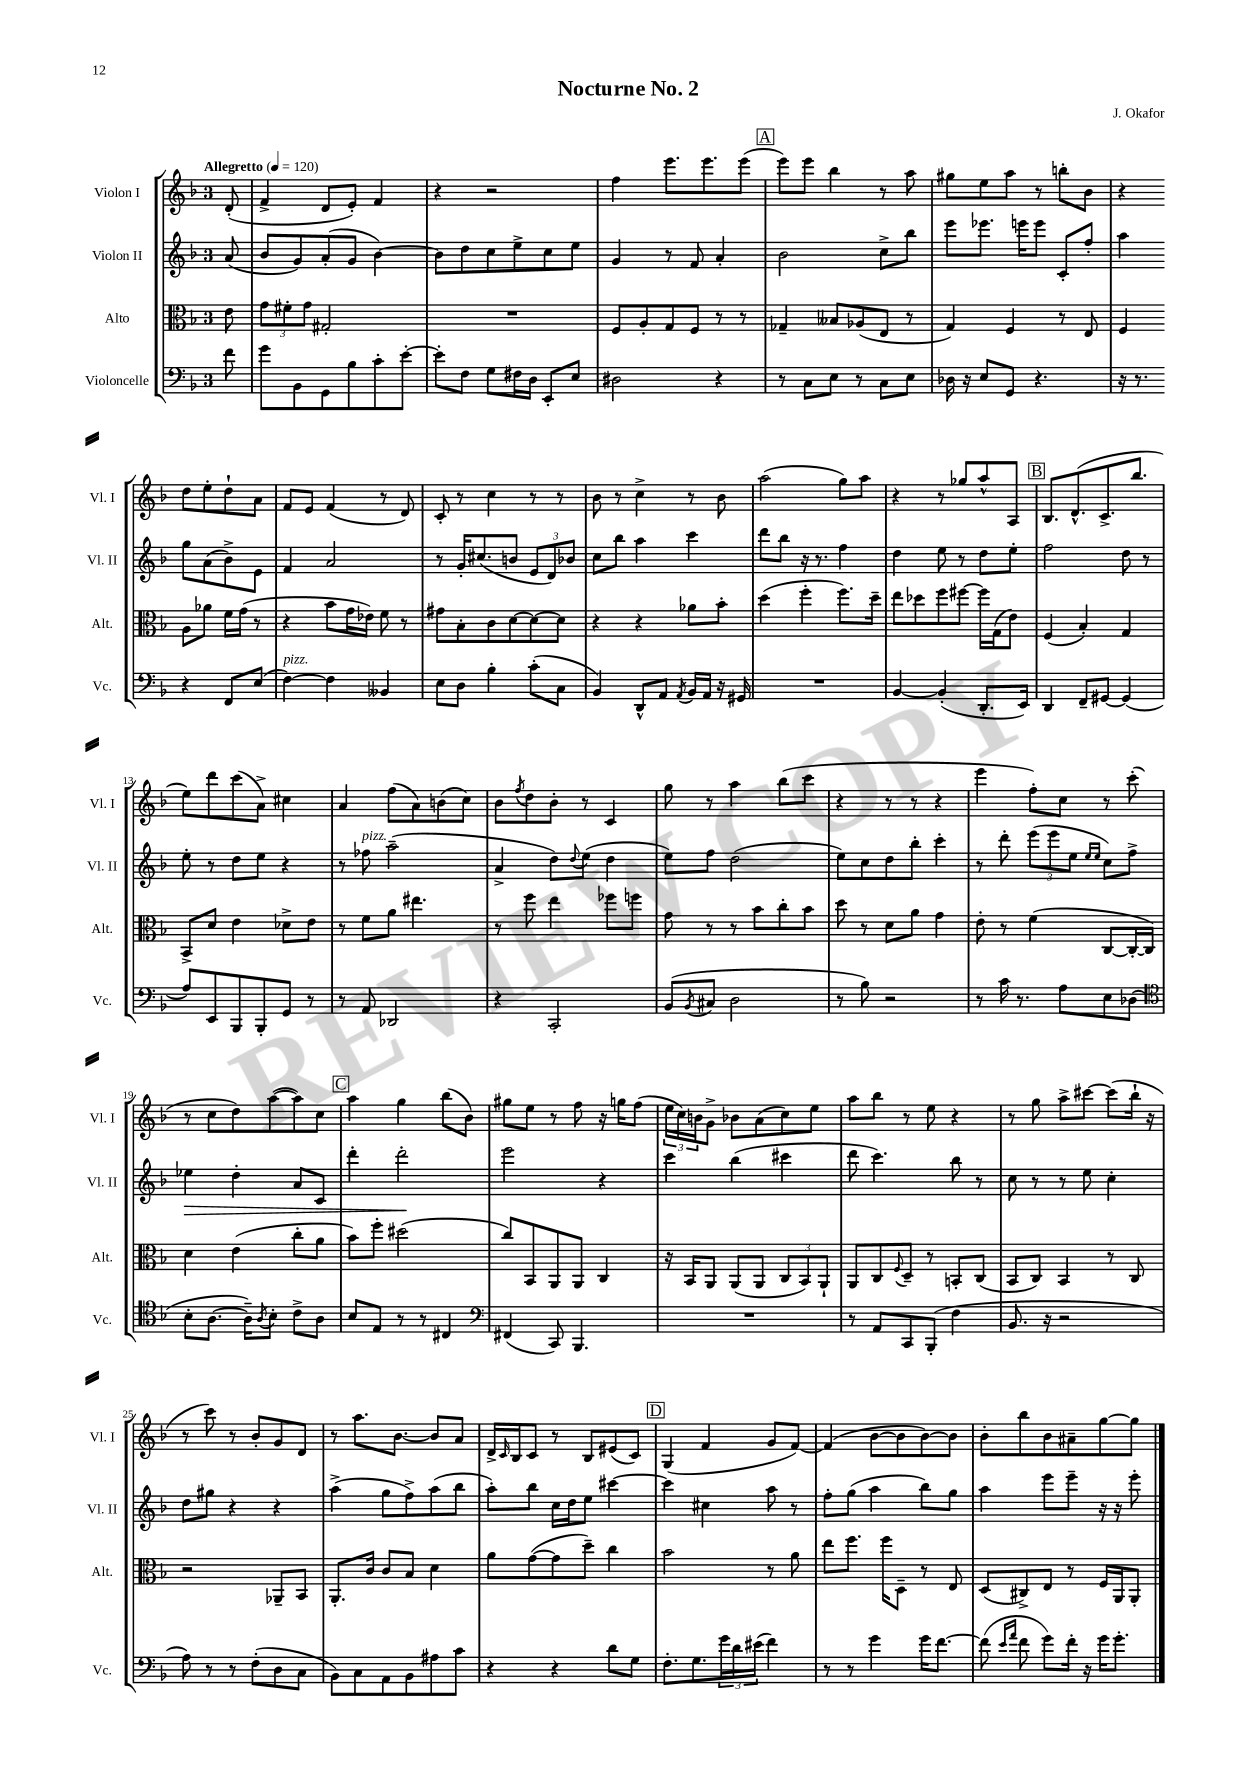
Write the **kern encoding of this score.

**kern	**kern	**kern	**dynam	**kern
*part4	*part3	*part2	*part2	*part1
*staff4	*staff3	*staff2	*staff2	*staff1
*I"Violoncelle	*I"Alto	*I"Violon II	*	*I"Violon I
*I'Vc.	*I'Alt.	*I'Vl. II	*	*I'Vl. I
*clefF4	*clefC3	*clefG2	*	*clefG2
*k[b-]	*k[b-]	*k[b-]	*	*k[b-]
*M3/4	*M3/4	*M3/4	*	*M3/4
*MM120	*MM120	*MM120	*	*MM120
=	=	=	=	=
!	!	!	!	!LO:TX:a:B:t=Allegretto
8f\	8e\	(8a/	.	(8d'/
=1	=1	=1	=1	=1
8g\L	12g\L	8b-/L	.	4f^/
.	12f#X'\	.	.	.
8BB-\	.	8g/)	.	.
.	12g\J	.	.	.
8GG\	2G#X'/	(8a'/	.	8d/L
8B-\	.	8g/J	.	8e'/J)
8c'\	.	[4b-\)	.	4f/
[8e'\J	.	.	.	.
=2	=2	=2	=2	=2
8e'\L]	2.r	8b-\L]	.	4r
8F\J	.	8dd\	.	.
8G\L	.	8cc\	.	2r
16F#X\L	.	8ee^\	.	.
16D\JJ	.	.	.	.
8EE'/L	.	8cc\	.	.
8E/J	.	8ee\J	.	.
=3	=3	=3	=3	=3
2D#X\	8F/L	4g/	.	4ff\
.	8A'/	.	.	.
.	8G/	8r	.	8.eee\L
.	8F/J	8f/	.	.
.	.	.	.	8.eee\
4r	8r	4a'/	.	.
.	8r	.	.	(8eee\J
!!LO:REH:place=s1:t=A
=4	=4	=4	=4	=4
8r	4G-X~/	2b-\	.	8eee\L)
8C\L	.	.	.	8eee\J
8E\J	8B--X/L	.	.	4bb-\
8r	(8A-X/	.	.	.
8C\L	8E/J	8cc^\L	.	8r
8E\J	8r	8bb-\J	.	8aa\
=5	=5	=5	=5	=5
16D-X\	4G/)	8eee\L	.	8gg#X\L
16r	.	.	.	.
8E/L	.	8.eee-X\J	.	8ee\
8GG/J	4F/	.	.	8aa\J
.	.	16eeen\KL	.	.
4.r	.	8eee\J	.	8r
.	8r	8c'/L	.	8bbn'\L
.	8E/	8ff'/J	.	8b-\J
=6	=6	=6	=6	=6
16r	4F/	4aa\	.	4r
8.r	.	.	.	.
4r	8A\L	8gg\L	.	8dd\L
.	8a-X\J	(8a\	.	8ee'\
8FF/L	16f\LL	8b-^\)	.	8dd`\
.	(16g\JJ	.	.	.
(8E/J	8r	8e\J	.	8a\J
!!LO:LB:g=z
=7	=7	=7	=7	=7
!LO:TX:a:i:t=pizz.	!	!	!	!
[4F\)	4r	4f/	.	8f/L
.	.	.	.	8e/J
4F\]	8b-\L	2a/	.	(4f/
.	16g\L	.	.	.
.	16e-X\JJ)	.	.	.
4BB--X/	8f\	.	.	8r
.	8r	.	.	8d/)
=8	=8	=8	=8	=8
8E\L	8g#X\L	8r	.	8c'/
8D\J	8B-'\	16g'/KL	.	8r
.	.	(8.cc#X/	.	.
4B-'\	8c\	.	.	4cc\
.	[8d\	8bn/J	.	.
(8c'\L	8d\_	12e/L	.	8r
.	.	12d/)	.	.
8C\J	8d\J]	.	.	8r
.	.	12b-X/J	.	.
=9	=9	=9	=9	=9
4BB-/)	4r	8cc\L	.	8b-\
.	.	8bb-\J	.	8r
8DD^^/L	4r	4aa\	.	4cc^\
8AA/J	.	.	.	.
8qAA/	.	.	.	.
16BB-/LL	8a-X\L	4ccc\	.	8r
16AA/JJ	.	.	.	.
16r	8b-'\J	.	.	8b-\
16GG#X/	.	.	.	.
=10	=10	=10	=10	=10
2.r	(4dd\	8ddd\L	.	(2aa\
.	.	8bb-\J	.	.
.	4ff'\	16r	.	.
.	.	8.r	.	.
.	8.ff\L)	4ff\	.	8gg\L)
.	.	.	.	8aa\J
.	16dd~\Jk	.	.	.
=11	=11	=11	=11	=11
[4BB-/	8ee\L	4dd\	.	4r
.	8dd-X\	.	.	.
(4BB-'/]	8ff\	8ee\	.	8r
.	[8ff#X\J	8r	.	8gg-X/L
8.DD'/L	16ff#\LL]	8dd\L	.	8aa^^/
.	(16G\J	.	.	.
.	8e\J)	8ee'\J	.	8A/J
16EE/Jk)	.	.	.	.
!!LO:REH:place=s1:t=B
=12	=12	=12	=12	=12
4DD/	(4F/	2ff\	.	8.B-/L
.	.	.	.	(8.d^^/
8FF~/L	4B-'/)	.	.	.
[8GG#X/J	.	.	.	8.c^/
(4GG#/]	4G/	8dd\	.	.
.	.	.	.	8.bb-/J
.	.	8r	.	.
!!LO:LB:g=z
=13	=13	=13	=13	=13
8A/L)	8BB-^/L	8ee'\	.	8ee\L)
8EE/	8d/J	8r	.	8ddd\
8BBB-/	4e\	8dd\L	.	(8ccc\
8BBB-'/	.	8ee\J	.	8a^\J)
8GG/J	8d-X^\L	4r	.	4cc#X\
8r	8e\J	.	.	.
=14	=14	=14	=14	=14
8r	8r	8r	.	4a/
!	!	!LO:TX:a:i:t=pizz.	!	!
8AA/	8f\L	8ff-X\	.	.
2DD-X/	8a\J	(2aa~\	.	(8ff\L
.	4.ee#X\	.	.	8a\)
.	.	.	.	(8bn\
.	.	.	.	8cc\J)
=15	=15	=15	=15	=15
4r	8r	4a^/	.	8b-\L
.	.	.	.	8qff/
.	8ff\	.	.	8dd\
2CC'/	4ee\	8dd\L)	.	8b-'\J
.	.	8qqdd/	.	.
.	.	(8ee\J	.	8r
.	8ff-X\L	4dd\	.	4c/
.	8ffn\J	.	.	.
=16	=16	=16	=16	=16
(8BB-/L	8g\	8ee\L)	.	8gg\
8qBB-/	.	.	.	.
8C#X/J	8r	8ff\J	.	8r
2D\	8r	(2dd\	.	4aa\
.	8b-\L	.	.	.
.	8cc'\	.	.	(8bb-\L
.	8b-\J	.	.	8ccc\J
=17	=17	=17	=17	=17
8r	8dd\	8ee\L)	.	4r
8B-\)	8r	8cc\	.	.
2r	8d\L	8dd\	.	8r
.	8a\J	8bb-'\J	.	8r
.	4g\	4ccc'\	.	4r
=18	=18	=18	=18	=18
8r	8e'\	8r	.	4eee\
16c\	8r	8ddd'\	.	.
8.r	.	.	.	.
.	(4f\	(12eee\L	.	8ff'\L)
.	.	12eee\	.	.
8A\L	.	.	.	8cc\J
.	.	12ee\J	.	.
.	.	16qqee/LL	.	.
.	.	16qqee/JJ	.	.
8E\	[8C/L	8cc\L)	.	8r
(8D-X\J	16C'/L_	8ff^\J	.	(8ccc'\
.	16C/JJ])	.	.	.
!!LO:LB:g=z
=19	=19	=19	=19	=19
*clefC4	*	*	*	*
!	!	!	!LO:HP:b	!
8B-'\L	4d\	4ee-X\	>	8r
[8.A\J	.	.	.	8cc\L
.	(4e\	4dd'\	.	8dd\)
16A~\KL])	.	.	.	.
8qA/	.	.	.	.
8B-'\J	.	.	.	([8aa\
8c^\L	8cc'\L	8a/L	.	8aa\])
8A\J	8a\J	8c/J	.	8cc\J
!!LO:REH:place=s1:t=C
=20	=20	=20	=20	=20
8B-/L	8b-\L)	4ddd'\	.	4aa\
8E/J	8ff'\J	.	.	.
8r	(2dd#X\	2ddd'\	.	4gg\
8r	.	.	.	.
4C#X/	.	.	.	(8bb-\L
.	.	.	.	8b-\J)
.	.	.	]	.
=21	=21	=21	=21	=21
*clefF4	*	*	*	*
(4FF#X/	8cc/L)	2eee\	.	8gg#X\L
.	8BB-/	.	.	8ee\J
8CC/)	8AA/	.	.	8r
4.BBB-/	8AA/J	.	.	8ff\
.	4C/	4r	.	16r
.	.	.	.	16ggn\KL
.	.	.	.	(8ff\J
=22	=22	=22	=22	=22
2.r	16r	4ccc\	.	24ee\LL
.	.	.	.	24cc\)
.	16BB-/KL	.	.	.
.	.	.	.	24bn\J
.	8AA/J	.	.	8g^\J
.	(8AA/L	(4bb-\	.	8b-X\L
.	8AA/J	.	.	(8a\
.	12C/L	4ccc#X\	.	8cc\)
.	12BB-/)	.	.	.
.	.	.	.	8ee\J
.	12AA`/J	.	.	.
=23	=23	=23	=23	=23
8r	8AA/L	8ddd\	.	8aa\L
8AA/L	8C/	4.ccc\)	.	8bb-\J
.	8qqF/	.	.	.
8CC/	8D~/J	.	.	8r
(8BBB-'/J	8r	.	.	8ee\
4F\	8BBn'/L	8bb-\	.	4r
.	(8C/J	8r	.	.
=24	=24	=24	=24	=24
8.BB-/	8BB-/L	8cc\	.	8r
.	8C/J)	8r	.	8gg\
16r	.	.	.	.
2r	4BB-/	8r	.	8aa^\L
.	.	8ee\	.	[8ccc#X\J
.	8r	4cc'\	.	(8ccc#\L]
.	8C/	.	.	16bb-`\Jk
.	.	.	.	16r
!!LO:LB:g=z
=25	=25	=25	=25	=25
8A\)	2r	8dd\L	.	8r
8r	.	8gg#X\J	.	8ccc\)
8r	.	4r	.	8r
(8F'\L	.	.	.	8b-'/L
8D\	8AA-X~/L	4r	.	8g/
8C\J	8BB-/J	.	.	8d/J
=26	=26	=26	=26	=26
8BB-\L)	8.AA'/L	(4aa^\	.	8r
8C\	.	.	.	8.aa\L
.	16c/Jk	.	.	.
8AA\	8c/L	8gg\L	.	.
.	.	.	.	[8.b-\J
8BB-\	8B-/J	8ff^\)	.	.
8A#X\	4d\	(8aa\	.	8b-/L]
8c\J	.	8bb-\J	.	8a/J
=27	=27	=27	=27	=27
4r	8a\L	8aa'\L)	.	16d^/LL
.	.	.	.	16qqc/
.	.	.	.	16B-/J
.	([8g\	8bb-\J	.	8c/J
4r	8g\]	16cc\LL	.	8r
.	.	16dd\J	.	.
.	8dd~\J)	8ee\J	.	8B-/L
8d\L	4cc\	[4ccc#X\	.	(8e#X/
8G\J	.	.	.	8c/J)
!!LO:REH:place=s1:t=D
=28	=28	=28	=28	=28
8.F'\L	2b-\	4ccc#\]	.	(4G/
8.G\	.	.	.	.
.	.	4cc#X\	.	4f/
24g\L	.	.	.	.
24d\	.	.	.	.
(24e#X\JJ	.	.	.	.
4f\)	8r	8aa\	.	8g/L
.	8a\	8r	.	[8f/J)
=29	=29	=29	=29	=29
8r	8ee\L	8ff'\L	.	(4f/]
8r	8.ff\J	(8gg\J	.	.
4g\	.	4aa\	.	[8b-\L
.	16ff\KL	.	.	.
.	8D~\J	.	.	8b-\]
16g\KL	8r	8bb-\L)	.	[8b-\)
[8.f\J	.	.	.	.
.	8E/	8gg\J	.	8b-\J]
=30	=30	=30	=30	=30
(8f\]	(8D/L	4aa\	.	8b-'\L
16qqe/LL	.	.	.	.
16qqa/JJ	.	.	.	.
8f\	8C#X^/)	.	.	8bb-\
8g\L)	8E/J	8eee\L	.	8b-\
16f'\Jk	8r	8eee~\J	.	8a#X~\
16r	.	.	.	.
16g\KL	16F/LL	16r	.	[8gg\
8.g'\J	16AA/J	16r	.	.
.	8AA'/J	8eee'\	.	8gg\J]
==	==	==	==	==
*-	*-	*-	*-	*-
